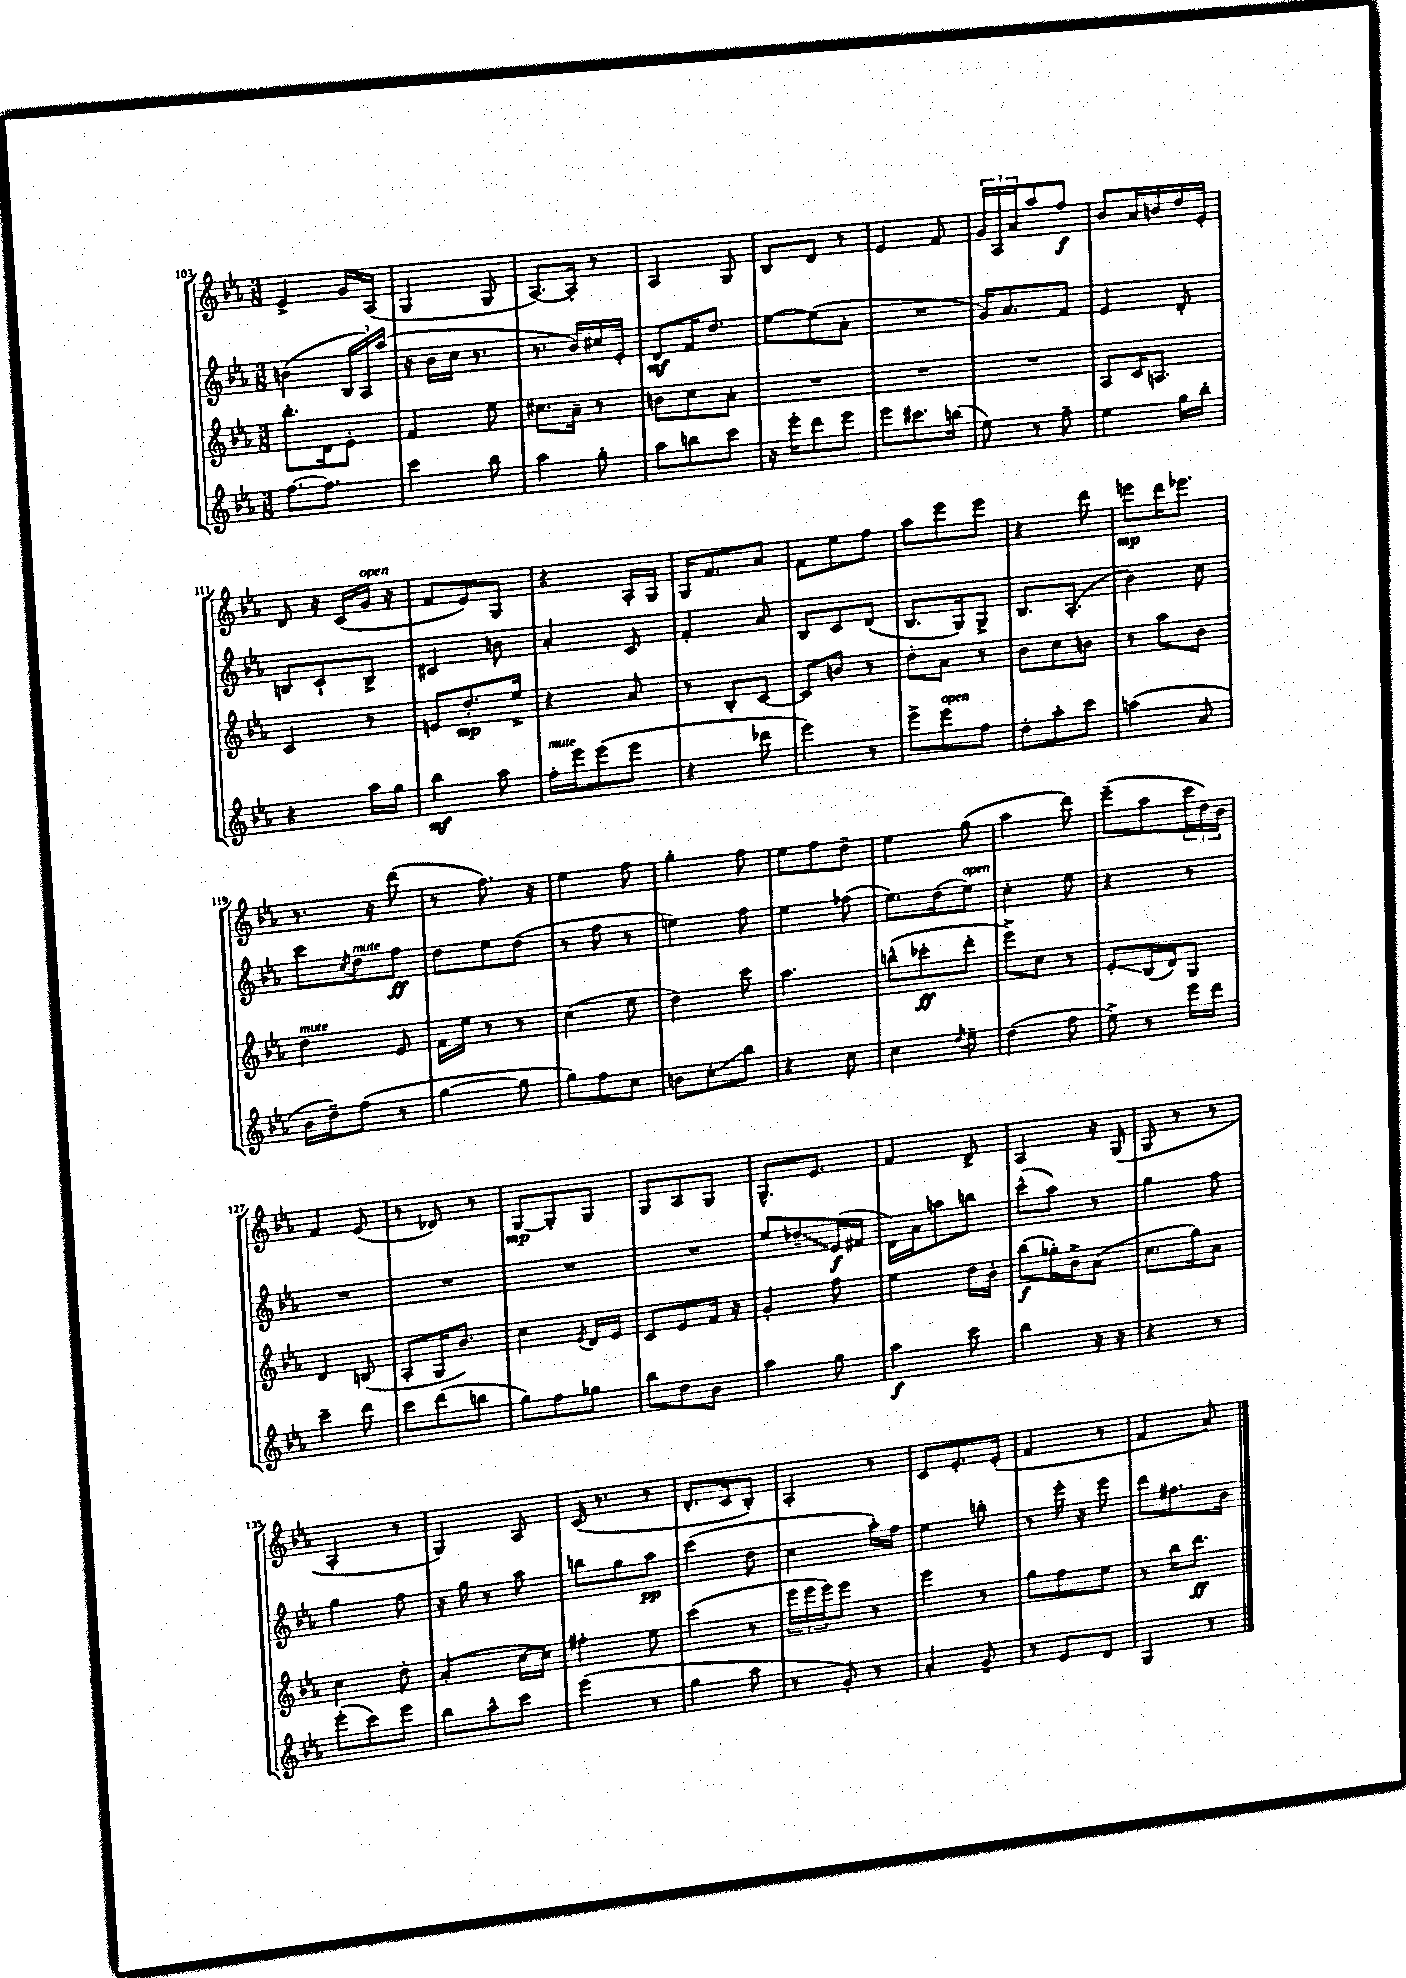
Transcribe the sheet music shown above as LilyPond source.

<<
\new StaffGroup <<
\new Staff = "s0" {
    \clef treble \key ees \major \numericTimeSignature \time 3/8
    ees'4-> g'16 aes16( |
    g4 g8 |
    aes8.~) aes16-. r8 |
    aes4 g8 |
    bes8 d'8 r8 |
    ees'4 f'8 |
    \tuplet 3/2 { g'16 aes16 aes'16 } aes''8 f''8\f |
    bes'8 aes'16 b'16 d''16 ees'16-. |
    d'8 r16 c'16( g'16^\markup { \italic "open" } r16 |
    f'8 ees'8) g8 |
    r4 aes16-. g16 |
    g16 f'8. aes'8 |
    f'8 ees''8 f''8 |
    aes''8 ees'''8 ees'''8 |
    r4 d'''8 |
    e'''8\mp d'''16 ees'''8. |
    r8. r16 d'''8( |
    r8 f''8.) r16 |
    ees''4 f''8 |
    g''4-. f''8 |
    ees''8 f''8 d''8-- |
    ees''4 g''8( |
    aes''4 d'''8) |
    ees'''8--( aes''8 \tuplet 3/2 { c'''16 d''16) bes'16 } |
    f'4 ees'8( |
    r8 des'8) r8 |
    g8~\mp g8-. g8 |
    g8 aes8 g8 |
    g8.-^ ees'8. |
    f'4 d'8-> |
    aes4 r16 g16( |
    g8 r8 r8 |
    aes4-. r8 |
    g4) aes8 |
    c'16( r8. r8 |
    d'8.-. c'16 bes8-.) |
    aes4-. r8 |
    c'8 ees'8.-. ees'16-.( |
    f'4 r8 |
    f'4 aes'8) \bar "|." |
}
\new Staff = "s1" {
    \clef treble \key ees \major \numericTimeSignature \time 3/8
    b'4( \tuplet 3/2 { bes16 aes16) aes''16( } |
    r16 bes'16 c''16 r8. |
    r8. bes'16) cis''16 ees'16-. |
    d'8\mf f'16 d''8. |
    ees''8~ ees''8( aes'8-. |
    R4. |
    g'16) aes'8. f'8 |
    ees'4 d'8-. |
    b8 c'8-! b8-> |
    cis'4 b'8 |
    aes'4-. c'8 |
    f'4-. aes'8 |
    bes8 c'8 d'8( |
    bes8. g16) g8-> |
    bes8. aes8.-.( |
    bes'4) c''8 |
    c'''8 \acciaccatura { c''8 } d''8^\markup { \italic "mute" } f''8\ff |
    d''8 ees''8 d''8( |
    r8 f''8 r8 |
    e''4) f''8 |
    ees''4 fes''8( |
    ees''8.) d''16( ees''8^\markup { \italic "open" }) |
    c''4-. ees''8 |
    r4 r8 |
    R4. |
    R4. |
    R4. |
    R4. |
    ees''8 \once \override Glissando.style = #'zigzag des''8--\glissando ees'16\f( fis'16 |
    d'16) aes'16 a''8 b''8 |
    c'''8-^( aes''8) r8 |
    g''4 f''8 |
    g''4 f''8 |
    r16 g''16 r8 aes''8 |
    b''8 g''8 aes''8\pp |
    c'''4( d''8 |
    c''4 aes''16-.) f''16 |
    ees''4 b''8-. |
    r8 ees'''16-. r16 ees'''8 |
    d'''8 fis''8. bes'16 \bar "|." |
}
\new Staff = "s2" {
    \clef treble \key ees \major \numericTimeSignature \time 3/8
    bes''8.-. d'16 ees'8-. |
    f'4 ees''8 |
    cis''8. aes'16-- r8 |
    b'8 c''8 aes'8-. |
    R4. |
    R4. |
    R4. |
    aes8 c'16 a8. |
    c'4 r8 |
    e'8 d''8.-.\mp ees''16-> |
    r4 aes'8 |
    r8 bes8-. c'8~ |
    c'8 b'8 r8 |
    d''8-. aes'8 r8 |
    bes'8 c''8 b'8 |
    r8 aes''8 bes'8 |
    d''4^\markup { \italic "mute" } ees'8 |
    f'16 ees''16 r8 r8 |
    c''4( ees''8 |
    d''4) c'''8 |
    aes''4. |
    b''8-^( ces'''8-.\ff d'''8-. |
    ees'''8->) c''8 r8 |
    ees'8-.\glissando bes16( d'16) g8 |
    d'4 b8( |
    aes8-. g16 bes'8.) |
    c''4 \acciaccatura { ees'8 } d'16 ees'16 |
    c'8 ees'8 f'16 r16 |
    g'4-. f''8 |
    ees''4 d''16 bes'16-. |
    bes''8\f( ges''16-.) bes'16-> aes'8( |
    c''8. g''16) aes'8 |
    c''4 d''8-. |
    aes'4-.( c''16~ c''16) |
    fis''4-. ees''8 |
    c'''4( r8 |
    \tuplet 3/2 { ees'''16 ees'''16 ees'''16) } ees'''8 r8 |
    ees'''4 r8 |
    g''8 f''8 ees''8 |
    r8 bes''16 d'''8.\ff \bar "|." |
}
\new Staff = "s3" {
    \clef treble \key ees \major \numericTimeSignature \time 3/8
    f''8.~ f''8. |
    c'''4 bes''8 |
    aes''4 g''8-. |
    aes''8 b''8 c'''8 |
    r16 ees'''16-. d'''8 ees'''8 |
    ees'''8 cis'''8. b''16( |
    ees''8) r8 f''8-- |
    ees''4 g''16 bes''16-. |
    r4 aes''16 g''16 |
    bes''4\mf aes''8 |
    f''16-.^\markup { \italic "mute" } ees'''16 ees'''8( ees'''8 |
    r4 des'''8 |
    ees'''4) r8 |
    ees'''8-> ees'''8^\markup { \italic "open" } f''8 |
    d''8-. aes''8-. c'''8 |
    a''4( aes'8 |
    bes'16 d''16--) f''8( r8 |
    g''4~ g''8 |
    g''8) f''8 c''8 |
    b'8 c''8-.\glissando bes''8 |
    r4 c''8 |
    c''4 \acciaccatura { d''8 } ees''8-- |
    d''4( f''8 |
    ees''8->) r8 ees'''16 d'''16 |
    c'''4-- d'''8 |
    c'''8 d'''8( b''8 |
    g''8) f''8 ges''8 |
    bes''8 d''8 bes'8 |
    aes''4 g''8 |
    aes''4\f c'''8 |
    bes''4 r16 r16 |
    r4 r8 |
    ees'''8-.( c'''8) ees'''8 |
    bes''8 aes''8-^ c'''8 |
    ees'''4( r8 |
    g''4 aes''8 |
    r8 g'8-.) r8 |
    aes'4-. g'8-- |
    r8 ees'8 d'8 |
    g4 r8 \bar "|." |
}
>>
>>
\layout { \context { \Score currentBarNumber = #103 } }
